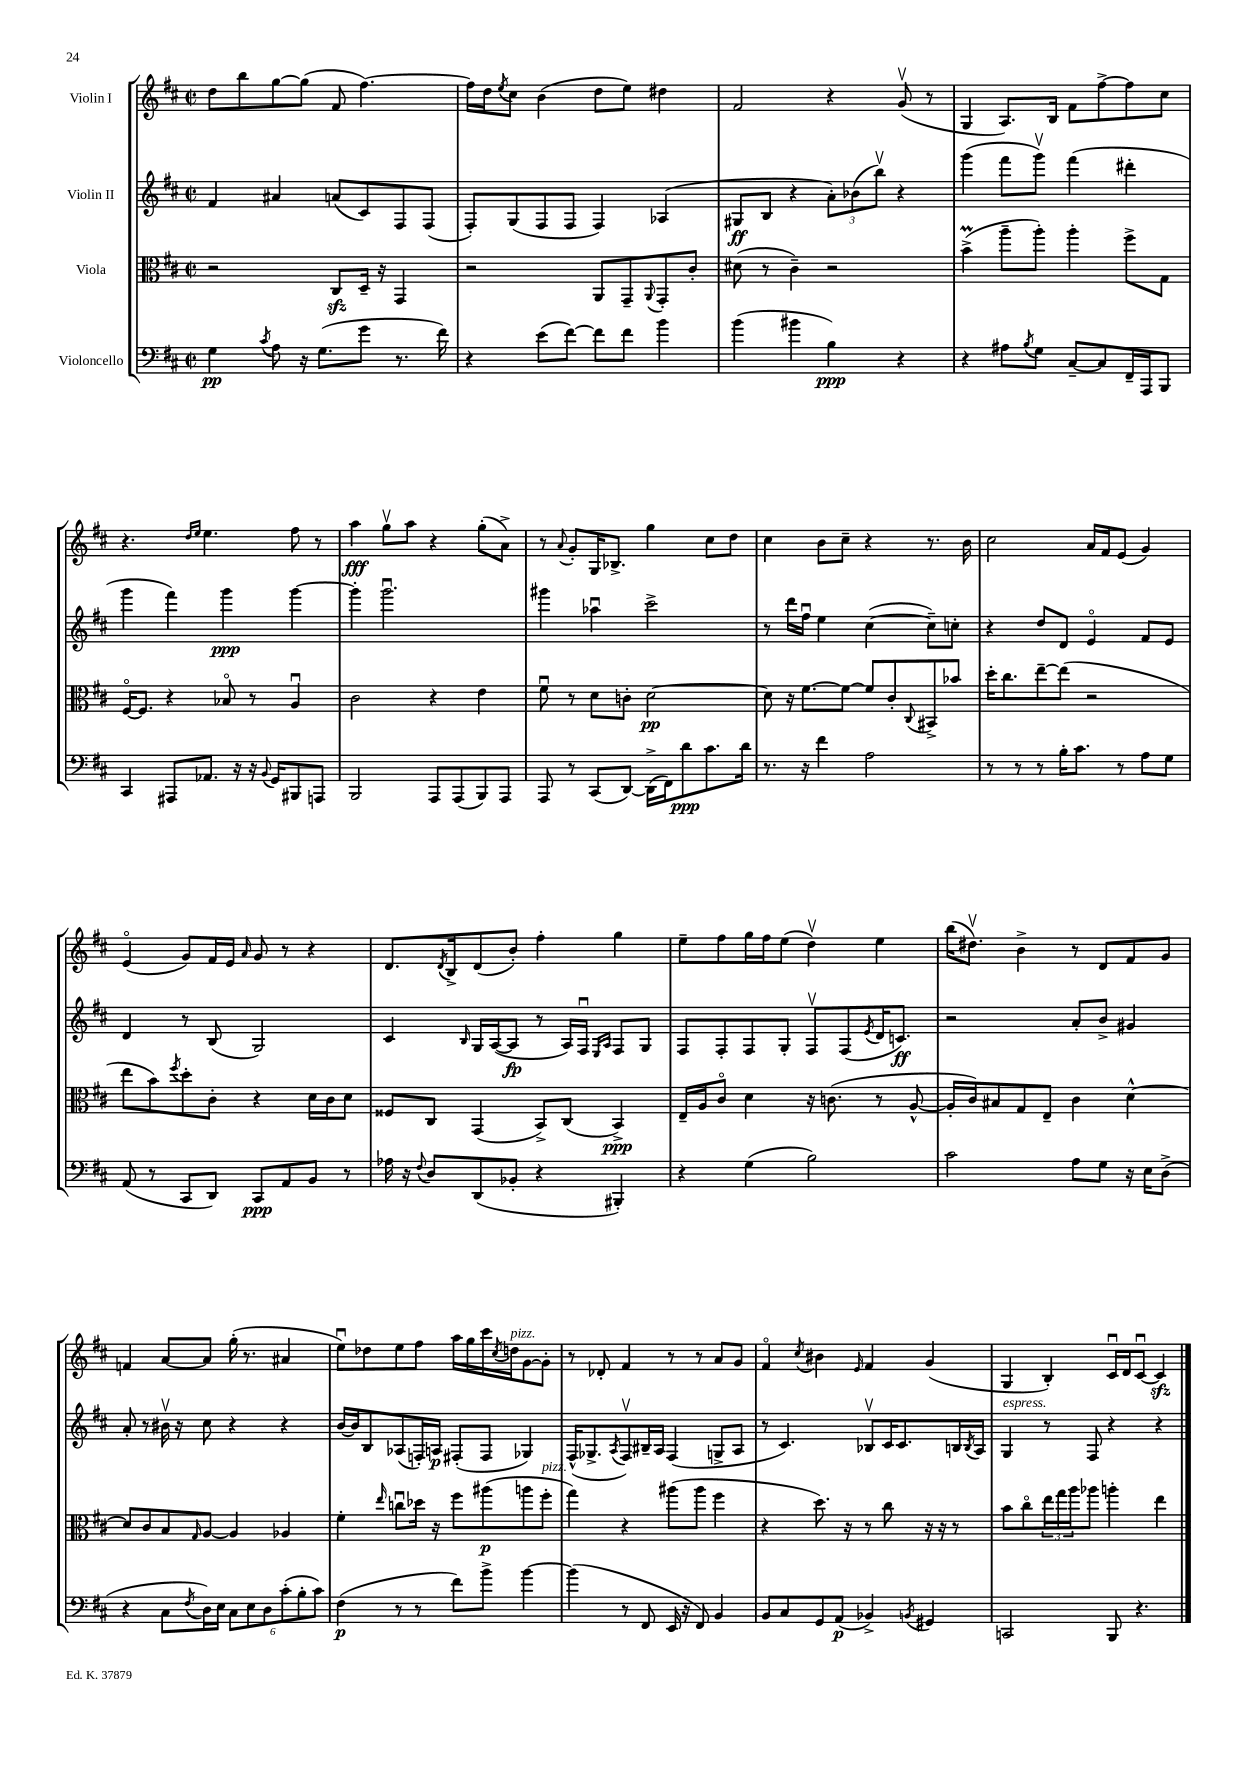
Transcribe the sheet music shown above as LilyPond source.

<<
\new StaffGroup <<
\new Staff = "s0" \with { instrumentName = "Violin I" } {
    \clef treble \key d \major \defaultTimeSignature \time 2/2
    d''8 b''8 g''8~ g''8( fis'8 fis''4.~) |
    fis''16 d''16 \acciaccatura { e''8 } cis''8 b'4( d''8 e''8) dis''4 |
    fis'2 r4 g'8\upbow( r8 |
    g4 a8.) b16 fis'8 fis''8~-> fis''8 cis''8 |
    r4. \grace { d''16 e''16 } e''4. fis''8 r8 |
    a''4\fff g''8\upbow a''8 r4 g''8-.( a'8->) |
    r8 \appoggiatura { a'8 } g'8-. g16 bes8.-> g''4 cis''8 d''8 |
    cis''4 b'8 cis''8-- r4 r8. b'16 |
    cis''2 a'16 fis'16 e'8( g'4) |
    e'4\flageolet( g'8) fis'16 e'16 \grace { a'16 } g'8 r8 r4 |
    d'8. \acciaccatura { d'8 } b16-> d'8( b'8-.) fis''4-. g''4 |
    e''8-- fis''8 g''16 fis''16 e''8( d''4\upbow) e''4 |
    b''16( dis''8.\upbow) b'4-> r8 d'8 fis'8 g'8 |
    f'4 a'8~ a'8 g''16-.( r8. ais'4 |
    e''8\downbow) des''8 e''8 fis''8 a''16 g''16 cis'''16 \acciaccatura { cis''8 } d''16^\markup { \italic "pizz." } g'8~ g'8-. |
    r8 des'8-. fis'4 r8 r8 a'8 g'8 |
    fis'4\flageolet \acciaccatura { cis''8 } bis'4 \grace { e'16 } fis'4 g'4( |
    g4 b4-.) cis'16\downbow d'16 cis'8~\downbow cis'4\sfz \bar "|." |
}
\new Staff = "s1" \with { instrumentName = "Violin II" } {
    \clef treble \key d \major \defaultTimeSignature \time 2/2
    fis'4 ais'4 a'8( cis'8) fis8 fis8( |
    fis8-.) g8( fis8 fis8 fis4) aes4( |
    gis8\ff b8 r4 \tuplet 3/2 { a'8-.) bes'8( b''8\upbow) } r4 |
    g'''4( fis'''8 g'''8\upbow) fis'''4( dis'''4-. |
    g'''4 fis'''4) g'''4\ppp g'''4~ |
    g'''4-. g'''2.\downbow |
    gis'''4 aes''4\downbow cis'''2-> |
    r8 d'''16 fis''16\downbow e''4 cis''4~( cis''8--) c''8-. |
    r4 d''8 d'8 e'4\flageolet fis'8 e'8 |
    d'4 r8 b8( g2) |
    cis'4 \grace { b16 } g16 a16~( a8\fp r8 a16) fis16\downbow \grace { e16 a16 } fis8 g8 |
    fis8 fis8-. fis8 g8-. fis8\upbow fis8( \acciaccatura { e'8 } d'16 c'8.\ff) |
    r2 a'8-. b'8-> gis'4 |
    a'8-. r8 bis'16\upbow r16 cis''8 r4 r4 |
    b'16~ b'16 b8 aes8( f16-.) a16\p fis8-.( fis8 ges4) |
    fis16-^( ges8.-> \acciaccatura { a8 } fis8\upbow) bis16-- a16 fis4( g8-> a8 |
    r8 cis'4.) bes8\upbow cis'16 cis'8. b16 \acciaccatura { b8 } a16 |
    g4^\markup { \italic "espress." } r8 fis8 r4 r4 \bar "|." |
}
\new Staff = "s2" \with { instrumentName = "Viola" } {
    \clef alto \key d \major \defaultTimeSignature \time 2/2
    r2 cis8\sfz d16-- r16 g,4 |
    r2 a,8 g,8-- \appoggiatura { a,8 } g,8-. cis'8-. |
    dis'8( r8 cis'4--) r2 |
    b'4->\prall( a''8-- a''8-.) a''4-. fis''8-> g8 |
    fis16~\flageolet fis8. r4 bes8\flageolet r8 a4\downbow |
    cis'2 r4 e'4 |
    fis'8\downbow r8 d'8 c'8-. d'2~\pp |
    d'8 r16 fis'8.~ fis'8~ fis'8 cis'8-. \appoggiatura { cis8 } bis,8-> bes'8 |
    d''16-. cis''8. e''8~-- e''8( r2 |
    e''8 b'8) \acciaccatura { fis''8 } d''8-. cis'8-. r4 d'16 cis'16 d'8 |
    fisis8 cis8 g,4( b,8->) cis8( b,4->\ppp) |
    e16-- a16 cis'8\flageolet d'4 r16 c'8.( r8 a8~-^ |
    a16-. cis'16) bis8 g8 e8-- cis'4 d'4~-^ |
    d'8 cis'8 b8 \grace { g16 } a8~ a4 aes4 |
    fis'4-. \grace { e''16 } c''8\downbow des''16 r16 fis''8 ais''8\p( a''8 fis''8-.^\markup { \italic "pizz." } |
    g''4) r4 ais''8( ais''8 fis''4 |
    r4 d''8.) r16 r8 cis''8 r16 r16 r8 |
    b'8 cis''8\flageolet \tuplet 3/2 { e''16 g''16 a''16 } aes''8 a''4-. e''4 \bar "|." |
}
\new Staff = "s3" \with { instrumentName = "Violoncello" } {
    \clef bass \key d \major \defaultTimeSignature \time 2/2
    g4\pp \acciaccatura { cis'8 } a8 r16 g8.( g'8 r8. fis'16) |
    r4 e'8( fis'8~) fis'8 fis'8 b'4 |
    b'4( bis'4 b4\ppp) r4 |
    r4 ais8 \acciaccatura { b8 } g8 cis8~-- cis8 fis,16-- a,,16 b,,8 |
    cis,4 ais,,8 aes,8. r16 r16 \appoggiatura { b,8 } g,16 bis,,8 a,,8 |
    b,,2 a,,8 a,,8( b,,8) a,,8 |
    a,,8 r8 cis,8( d,8~) d,16->( fis,16) d'8\ppp cis'8. d'16 |
    r8. r16 fis'4 a2 |
    r8 r8 r8 b16-. cis'8. r8 a8 g8 |
    a,8( r8 cis,8 d,8) cis,8\ppp a,8 b,8 r8 |
    aes16 r16 \appoggiatura { fis8 } d8 d,8( bes,8-. r4 bis,,4-.) |
    r4 g4( b2) |
    cis'2 a8 g8 r16 e16 d8->( |
    r4 cis8 \acciaccatura { fis8 } d16) e16 \tuplet 6/4 { cis8 e8 d8 cis'8-.( b8-. cis'8) } |
    fis4\p( r8 r8 fis'8) b'8-> b'4~ |
    b'4( r8 fis,8 e,16 r16 fis,8) b,4 |
    b,8 cis8 g,8 a,8\p( bes,4->) \acciaccatura { b,8 } gis,4 |
    c,2 b,,8 r4. \bar "|." |
}
>>
>>
\layout { \context { \Score \remove "Bar_number_engraver" } }
